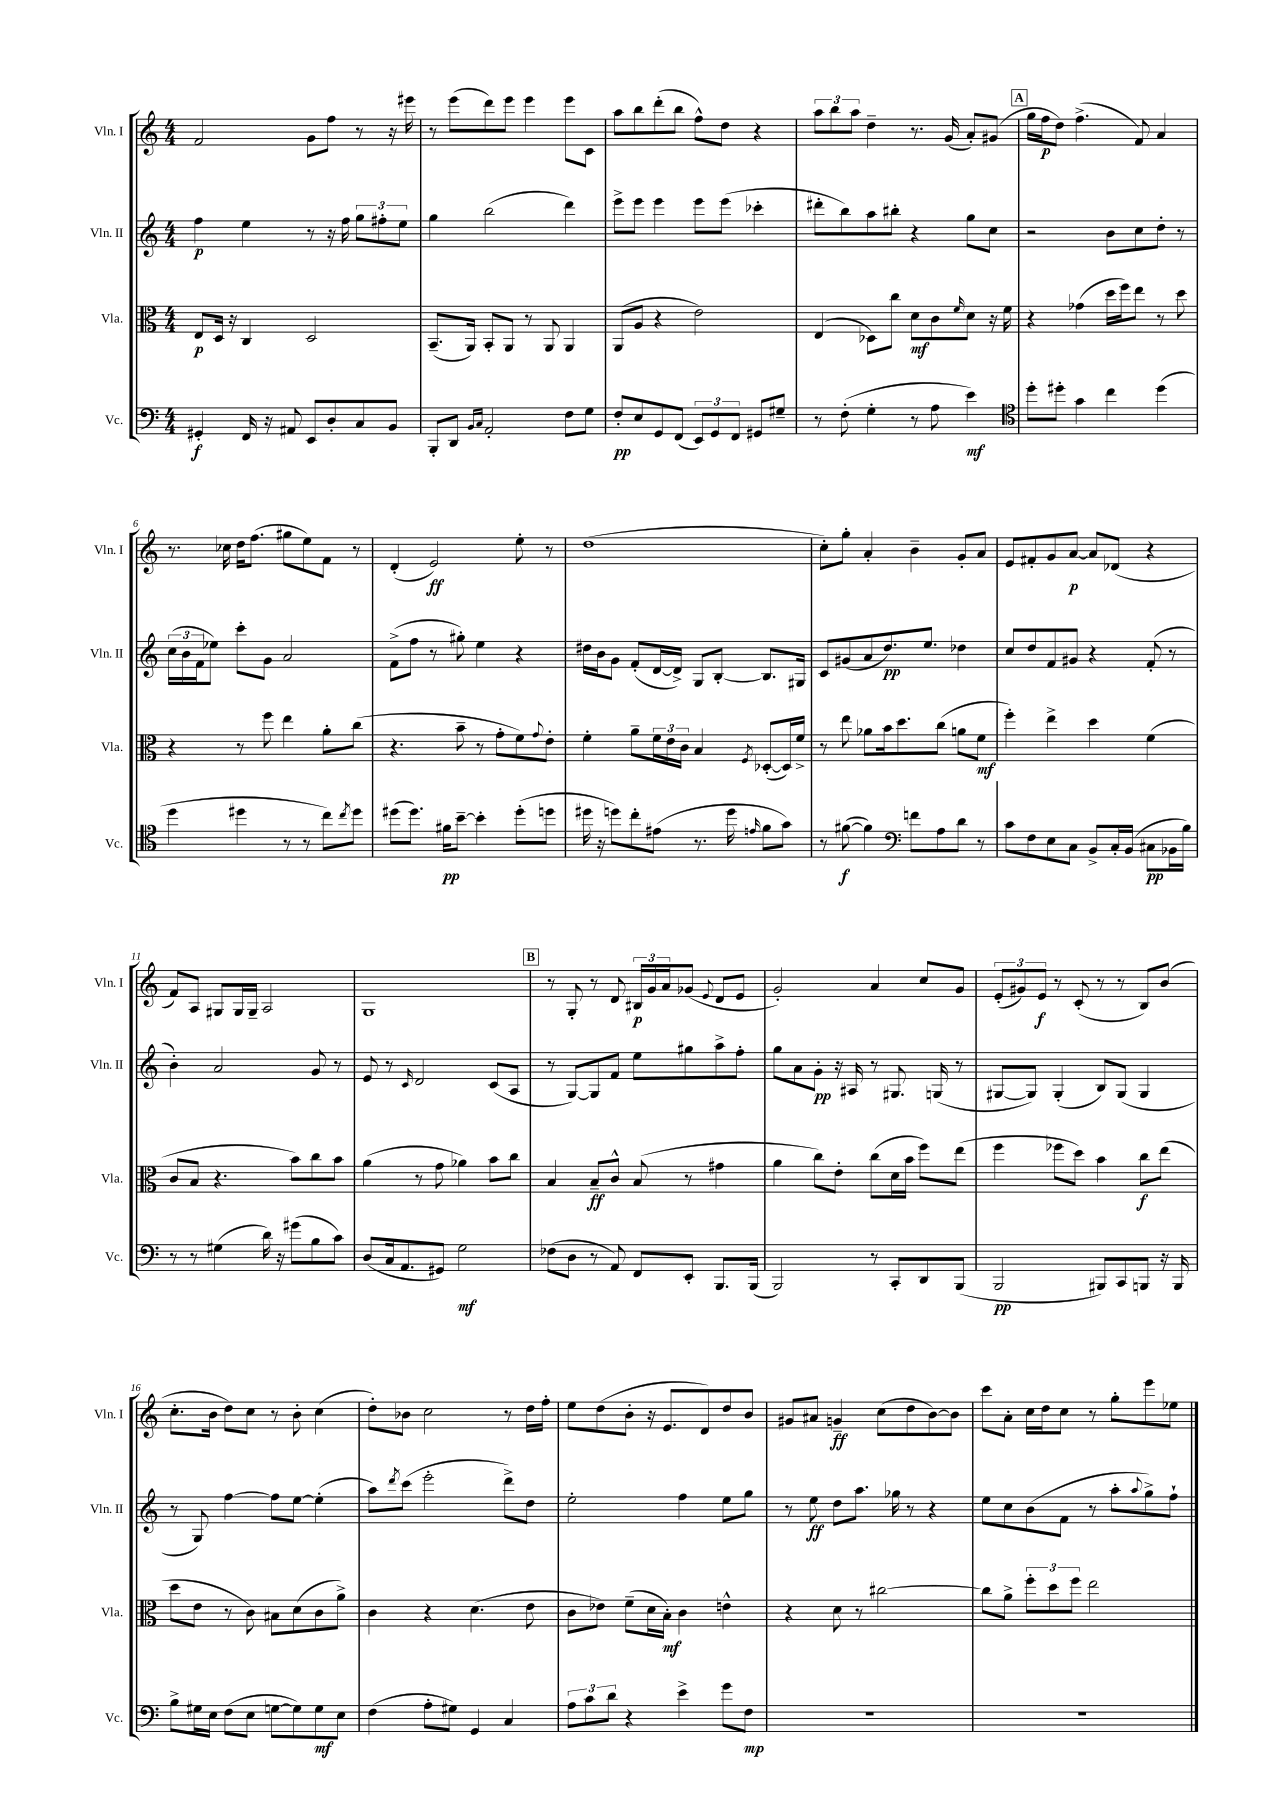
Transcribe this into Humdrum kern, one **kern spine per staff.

**kern	**kern	**kern	**kern
*staff4	*staff3	*staff2	*staff1
*clefF4	*clefC3	*clefG2	*clefG2
*k[]	*k[]	*k[]	*k[]
*M4/4	*M4/4	*M4/4	*M4/4
4GG#'	8E	4ff	2f
.	16D	.	.
.	16r	.	.
16FF	4C	4ee	.
16r	.	.	.
8AA#	.	.	.
8EE	2D	8r	8g
8D'	.	16r	8ff
.	.	16ff	.
8C	.	12gg	8r
.	.	12ff#'	.
8BB	.	.	16r
.	.	12ee	.
.	.	.	16eee#
=	=	=	=
8BBB'	(8.BB~	4gg	8r
8DD	.	.	(8eee
.	16AA)	.	.
16qqBB	.	.	.
16qqC	.	.	.
2AA'	8BB'	(2bb	8ddd)
.	8AA	.	8eee
.	8r	.	4eee
.	8AA	.	.
8F	4AA	4ddd)	8eee
8G	.	.	8c
=	=	=	=
8F'	(8AA	8eee^	8aa
8E	8A	8eee	8bb
8GG	4r	4eee	(8ddd'
(8FF	.	.	8bb
12EE)	2e)	8eee	8ff^^)
12GG	.	.	.
.	.	(8eee	8dd
12FF	.	.	.
8GG#	.	4ccc-'	4r
8G#~	.	.	.
=	=	=	=
8r	(4E	8ddd#'	12aa
.	.	.	12bb
(8F'	.	8bb)	.
.	.	.	12aa
4G'	8D-)	8aa	4dd~
.	8cc	8bb#'	.
8r	8d	4r	8.r
8A	8c	.	.
.	.	.	(16g
.	16qqf	.	.
4e)	8d	8gg	8a')
.	16r	8cc	(8g#
.	16f	.	.
=	=	=	=
*clefC4	*	*	*
8dd'	4r	2r	16gg
.	.	.	16ff
8dd#'	.	.	8dd)
4g	(4g-	.	(4.ff^
4cc	16dd	8b	.
.	16ff)	.	.
.	8ee	8cc	8f)
(4dd#	8r	8dd'	4a
.	8dd	8r	.
=	=	=	=
4dd	4r	(24cc	8.r
.	.	24b	.
.	.	24f	.
.	.	8ee-)	.
.	.	.	16cc-
4dd#	8r	8ccc'	16dd
.	.	.	(8.ff
.	8ff	8g	.
8r	4ee	2a	8gg#
8r	.	.	8ee)
8cc)	8a'	.	8f
8qcc	.	.	.
8dd#	(8cc	.	8r
=	=	=	=
(8dd#	4.r	(8f^	(4d'
8.dd#)	.	8ff	.
.	.	8r	2e)
16f#	.	.	.
[8b~	8b~	8gg#')	.
4b']	8r	4ee	.
.	8g'	.	.
(8dd#'	8f)	4r	8ee'
.	8qqg	.	.
8dd	8e'	.	8r
=	=	=	=
16dd#	4f'	16dd#	(1dd
16r	.	16b	.
8dd)	.	8g	.
8cc'	8a~	(8f'	.
(8e#	24f	[16d	.
.	24e	.	.
.	.	16d^])	.
.	24c	.	.
8.r	4B	8G	.
.	.	[8B'	.
16dd	.	.	.
16qqe	8qF	.	.
8f	([8D-'	8.B]	.
8g)	16D-])	.	.
.	16f^	16G#	.
=	=	=	=
8r	8r	8c	8cc')
([8f#	8ee	(8g#	8gg'
4f#])	8a-	8a	4a'
.	16b	8.dd)	.
.	8.dd	.	.
*clefF4	*	*	*
8f	.	.	4b~
.	.	8.ee	.
8A	(8cc	.	.
8d	8a	4dd-	8g'
8r	8f	.	8a
=	=	=	=
8c	4ff')	8cc	8e
8F	.	8dd	8f#'
8E	4ee^	8f	8g
8C	.	8g#	[8a
8BB^	4dd	4r	8a]
16C'	.	.	(8d-
(16BB	.	.	.
8C#	(4f	(8f'	4r
16BB-	.	8r	.
16B)	.	.	.
=	=	=	=
8r	8c	4b')	8f)
8r	8B	.	8A
(4G#	4.r	2a	8G#
.	.	.	16G#
.	.	.	16G#~
16d)	.	.	2A
16r	.	.	.
(8g#	8b)	.	.
8B	8cc	8g	.
8c)	8b	8r	.
=	=	=	=
(8D	(4a	8e	1G
16C	.	8r	.
8.AA	.	.	.
.	.	16qqc	.
.	8r	2d	.
8GG#)	8g	.	.
2G	4a-)	.	.
.	8b	(8c	.
.	8cc	8A	.
=	=	=	=
(8F-	4B	8r	8r
8D	.	[8G)	8G'
8r	8B~	8G]	8r
8AA)	8c^^	8f	8d
8FF	(8B	8ee	24B#
.	.	.	24g
.	.	.	24a
8EE'	8r	8gg#	(8g-
.	.	.	8qqe
8.BBB	4g#	8aa^	8d
.	.	8ff'	8e
(16BBB	.	.	.
=	=	=	=
2BBB)	4a	8gg	2g')
.	.	8a	.
.	8cc)	8g'	.
.	8e'	16r	.
.	.	16A#	.
8r	(8cc	8r	4a
8CC'	16d	8.G#	.
.	16b	.	.
8DD	8ff)	.	8cc
.	.	(16G	.
(8BBB	(8ee	8r	8g
=	=	=	=
2BBB	4ff	[8G#	(12e'
.	.	.	12g#)
.	.	8G#])	.
.	.	.	12e
.	8ff-	(4G#'	8r
.	8dd)	.	(8c'
8BBB#)	4b	8B)	8r
8CC	.	(8G#	8r
8BBB	8cc	4G#	8B)
16r	(8ee	.	(8b
16BBB	.	.	.
=	=	=	=
8B^	8dd	8r	8.cc'
16G#	8e	8G)	.
16E	.	.	16b
(8F	8r	[4ff	8dd)
8E	8c)	.	8cc
[8G	8B#	8ff]	8r
8G])	(8d	[8ee	8b'
8G	8c	(4ee']	(4cc
8E	8a^)	.	.
=	=	=	=
(4F	4c	8aa)	8dd')
.	.	8qddd	.
.	.	(8ccc	8b-
8A'	4r	2eee'	2cc
8G#)	.	.	.
4GG	(4.d	.	.
4C	.	8ddd^)	8r
.	8e	8dd	16dd
.	.	.	16ff'
=	=	=	=
12A	8c	2ee'	8ee
12c	.	.	.
.	8e-)	.	(8dd
12d	.	.	.
4r	(8f~	.	8b'
.	16d	.	16r
.	16B')	.	8.e
4e^	4c	4ff	.
.	.	.	8d)
8g	4e^^	8ee	8dd
8F	.	8gg	8b
=	=	=	=
1r	4r	8r	8g#
.	.	8ee	8a#
.	8d	8dd	4g~
.	8r	8.aa	.
.	[2cc#	.	(8cc
.	.	16gg-	.
.	.	8r	8dd
.	.	4r	[8b)
.	.	.	8b]
=	=	=	=
1r	8cc#]	8ee	8ccc
.	8a^	8cc	8a'
.	12ff'	(8b	16cc
.	.	.	16dd
.	12dd	.	.
.	.	8f	8cc
.	12ff	.	.
.	2ee	8r	8r
.	.	8aa'	8gg'
.	.	8qqaa	.
.	.	8gg^)	8eee
.	.	8ff`	8ee-
==	==	==	==
*-	*-	*-	*-
